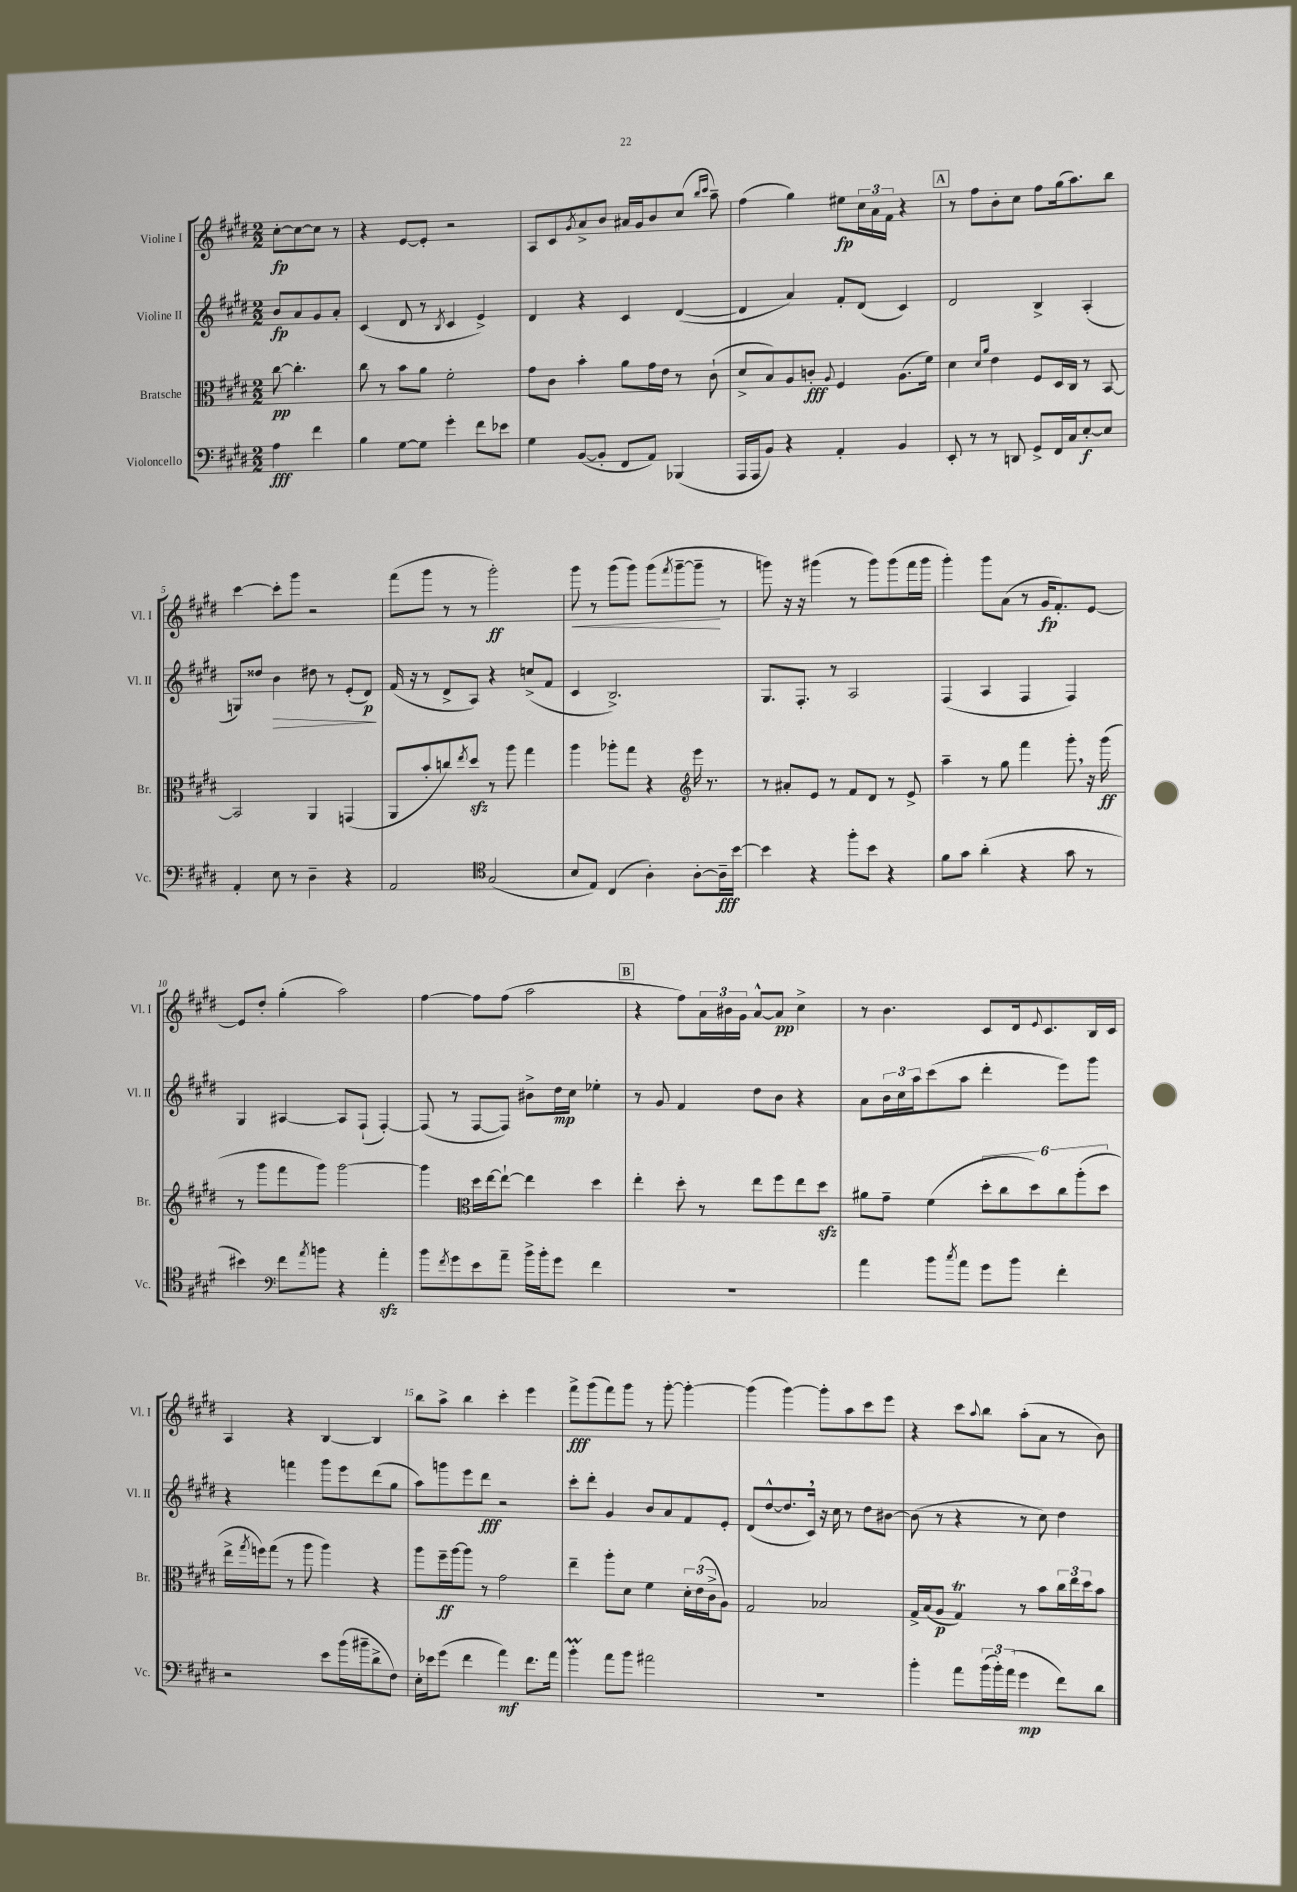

**kern	**kern	**kern	**kern
*staff4	*staff3	*staff2	*staff1
*clefF4	*clefC3	*clefG2	*clefG2
*k[f#c#g#d#]	*k[f#c#g#d#]	*k[f#c#g#d#]	*k[f#c#g#d#]
*M2/2	*M2/2	*M2/2	*M2/2
4A	[8cc#	8b	[8cc#'
.	4.cc#']	8a	8cc#_
4f#	.	8g#	8cc#]
.	.	8a'	8r
=	=	=	=
4B	8cc#	(4c#	4r
.	8r	.	.
[8G#	8b	8d#	[8e
8G#]	8a	8r	8e']
.	.	8qB	.
4g#'	2f#'	4c#	2r
8f#	.	4e^)	.
8e-	.	.	.
=	=	=	=
4G#	8g#	4d#	8A
.	8c#	.	8c#
.	.	.	8qg#
([8BB	4b'	4r	8a^
8BB']	.	.	8b
8FF#	8a	4c#	16a#
.	.	.	16g#
8AA)	16g#	.	8b
.	16e	.	.
(4BBB-	8r	([4d#	(8cc#
.	.	.	16qqbb
.	.	.	16qqccc#
.	(8c#`	.	8aa~)
=	=	=	=
16AAA	8d#^	4d#]	(4ff#
16AAA	.	.	.
8BB)	8B)	.	.
4r	8A	4a)	4gg#)
.	8c'	.	.
.	8qqA	.	.
4AA'	4F#	8f#'	8ee#
.	.	(8d#	24cc#
.	.	.	24a
.	.	.	24f#
4BB	(8.A	4c#)	4r
.	16f#)	.	.
=	=	=	=
8EE'	4d#	2d#	8r
8r	.	.	8ff#
.	16qqd#	.	.
.	16qqa	.	.
8r	4e	.	8b'
8DD	.	.	8cc#
8GG#^	8F#	4B^	8ff#
16FF#	16D#	.	(16gg#
16C#	16C#	.	8.aa)
[8E'	8r	(4A'	.
8E]	[8BB	.	8bb
=	=	=	=
4AA'	2BB]	8G)	[4ccc#
.	.	8dd##	.
8E	.	4b	8ccc#']
8r	.	.	8ggg#
4D#~	4AA	8dd#	2r
.	.	8r	.
4r	(4GG	(8e'	.
.	.	8d#)	.
=	=	=	=
2AA	8AA	(16f#	(8fff#
.	.	16r	.
.	8b'	8r	8ggg#
.	8cc)	8d#^	8r
.	8qee	.	.
.	8dd#	8A)	8r
*clefC4	*	*	*
(2G#	8r	4r	2ggg#')
.	8aa	.	.
.	4gg#	(8cc^	.
.	.	8f#	.
=	=	=	=
8B	4aa	4c#	8ggg#
8E)	.	.	8r
(4C#	8aa-'	2.B^)	(8ggg#
.	8gg#	.	8ggg#)
4A')	4r	.	(8ggg#
.	.	.	8qfff#
.	.	.	[8ggg#~
*	*clefG2	*	*
[8A'	16eee	.	8ggg#~]
.	8.r	.	.
16A~]	.	.	8r
[16b	.	.	.
=	=	=	=
4b]	8r	8.G#	8ggg)
.	8a#'	.	16r
.	.	8.F#'	16r
4r	8e	.	(4ggg#
.	8r	8r	.
8ff#'	8f#	2A	8r
8b	8d#	.	8ggg#)
4r	8r	.	(8ggg#
.	8e^	.	16fff#
.	.	.	16ggg#
=	=	=	=
8f#	4aa~	(4F#	4ggg#')
8g#	.	.	.
(4a'	8r	4A	8ggg#
.	8gg#	.	(8a
4r	4fff#	4F#	8r
.	.	.	16g#
.	.	.	8.f#')
8g#	8ggg#'	4F#)	.
8r	16r	.	[8e
.	(16ggg#	.	.
=	=	=	=
4b#)	8r	4G#	8e]
.	8ggg#	.	8dd#'
*clefF4	*	*	*
8f#	8fff#	[4A#	(4gg#'
8qa	.	.	.
8b	8ggg#)	.	.
4r	[2ggg#	8A#]	2aa)
.	.	(8F#`	.
4a'	.	[4F#')	.
=	=	=	=
8b	4ggg#]	(8F#]	[4ff#
8qf#	.	.	.
8g#	.	8r	.
*	*clefC3	*	*
8e	16dd#	[8F#	8ff#]
.	[16ee	.	.
8a~	8ee`_	8F#])	(8ff#
16b^	4ee]	8b#^	2aa
16b'	.	.	.
8g#	.	16dd#	.
.	.	16cc#	.
4f#	4dd#	4ee-'	.
=	=	=	=
1r	4ee'	8r	4r
.	.	8g#	.
.	8dd#'	4f#	8ff#)
.	8r	.	24a
.	.	.	24b#
.	.	.	24g#
.	8ee	8dd#	[8a^^
.	8ff#	8b	8a]
.	8ee	4r	4cc#^
.	8dd#	.	.
=	=	=	=
4a	8a#	8a	8r
.	8g#~	24b	4.b
.	.	24cc#	.
.	.	24aa	.
8b	(4f#	(8ccc#	.
8qcc#	.	.	.
8a	.	8aa	.
8g#	12dd#'	4ddd#'	8c#
.	12cc#	.	.
8b	.	.	16d#
.	12dd#)	.	.
.	.	.	8qqe
.	.	.	8.c#
4f#'	12cc#	8eee)	.
.	(12aa'	.	.
.	.	8ggg#	16B
.	12dd#	.	.
.	.	.	16c#
=	=	=	=
2r	16ee^	4r	4A
.	8qgg#	.	.
.	16ff)	.	.
.	(8gg#	.	.
.	8r	4fff	4r
.	8aa	.	.
8e	4aa)	8ggg#	[4B
(16b	.	8eee	.
16b#~	.	.	.
8d#^	4r	(8ddd#	4B]
8F#)	.	8gg#	.
=	=	=	=
16E'	8aa	8aa)	8bb
16e-	.	.	.
(8g#	16ff#~	8ggg	8aa^
.	[16aa	.	.
4f#	8aa]	8eee	4bb
.	8r	8ddd#	.
4a)	2g#	2r	4ccc#'
8.f#	.	.	4eee
16a	.	.	.
=	=	=	=
4b'	4ee~	8ccc#'	8fff#^
.	.	8ddd#'	(8ggg#
8a	8aa'	4g#	8fff#)
8b	8d#	.	8ggg#
2a#	4f#	8b	8r
.	.	8a	[8ggg#'
.	24d#'	8f#	4ggg#'_
.	(24e	.	.
.	24c#^	.	.
.	8A)	8e'	.
=	=	=	=
1r	2G#	(8d#	(4ggg#]
.	.	[8dd#^^	.
.	.	8.dd#]	[4ggg#)
.	.	16c#)	.
.	2B-	16r	8ggg#']
.	.	16cc#	.
.	.	8r	8aa
.	.	8dd#	8ccc#
.	.	[8b#	8eee
=	=	=	=
4b'	16G#^	(8b#]	4r
.	(16B	.	.
.	8A	8r	.
8a	4G#)	4r	8ccc#
.	.	.	8qqaa
(24b	.	.	8bb
24b')	.	.	.
(24a	.	.	.
4g#	8r	8r	(8aa'
.	8b	8cc#)	8a
8f#)	24cc#	4dd#	8r
.	24ee	.	.
.	24dd#	.	.
8d#	8b	.	8b)
==	==	==	==
*-	*-	*-	*-
